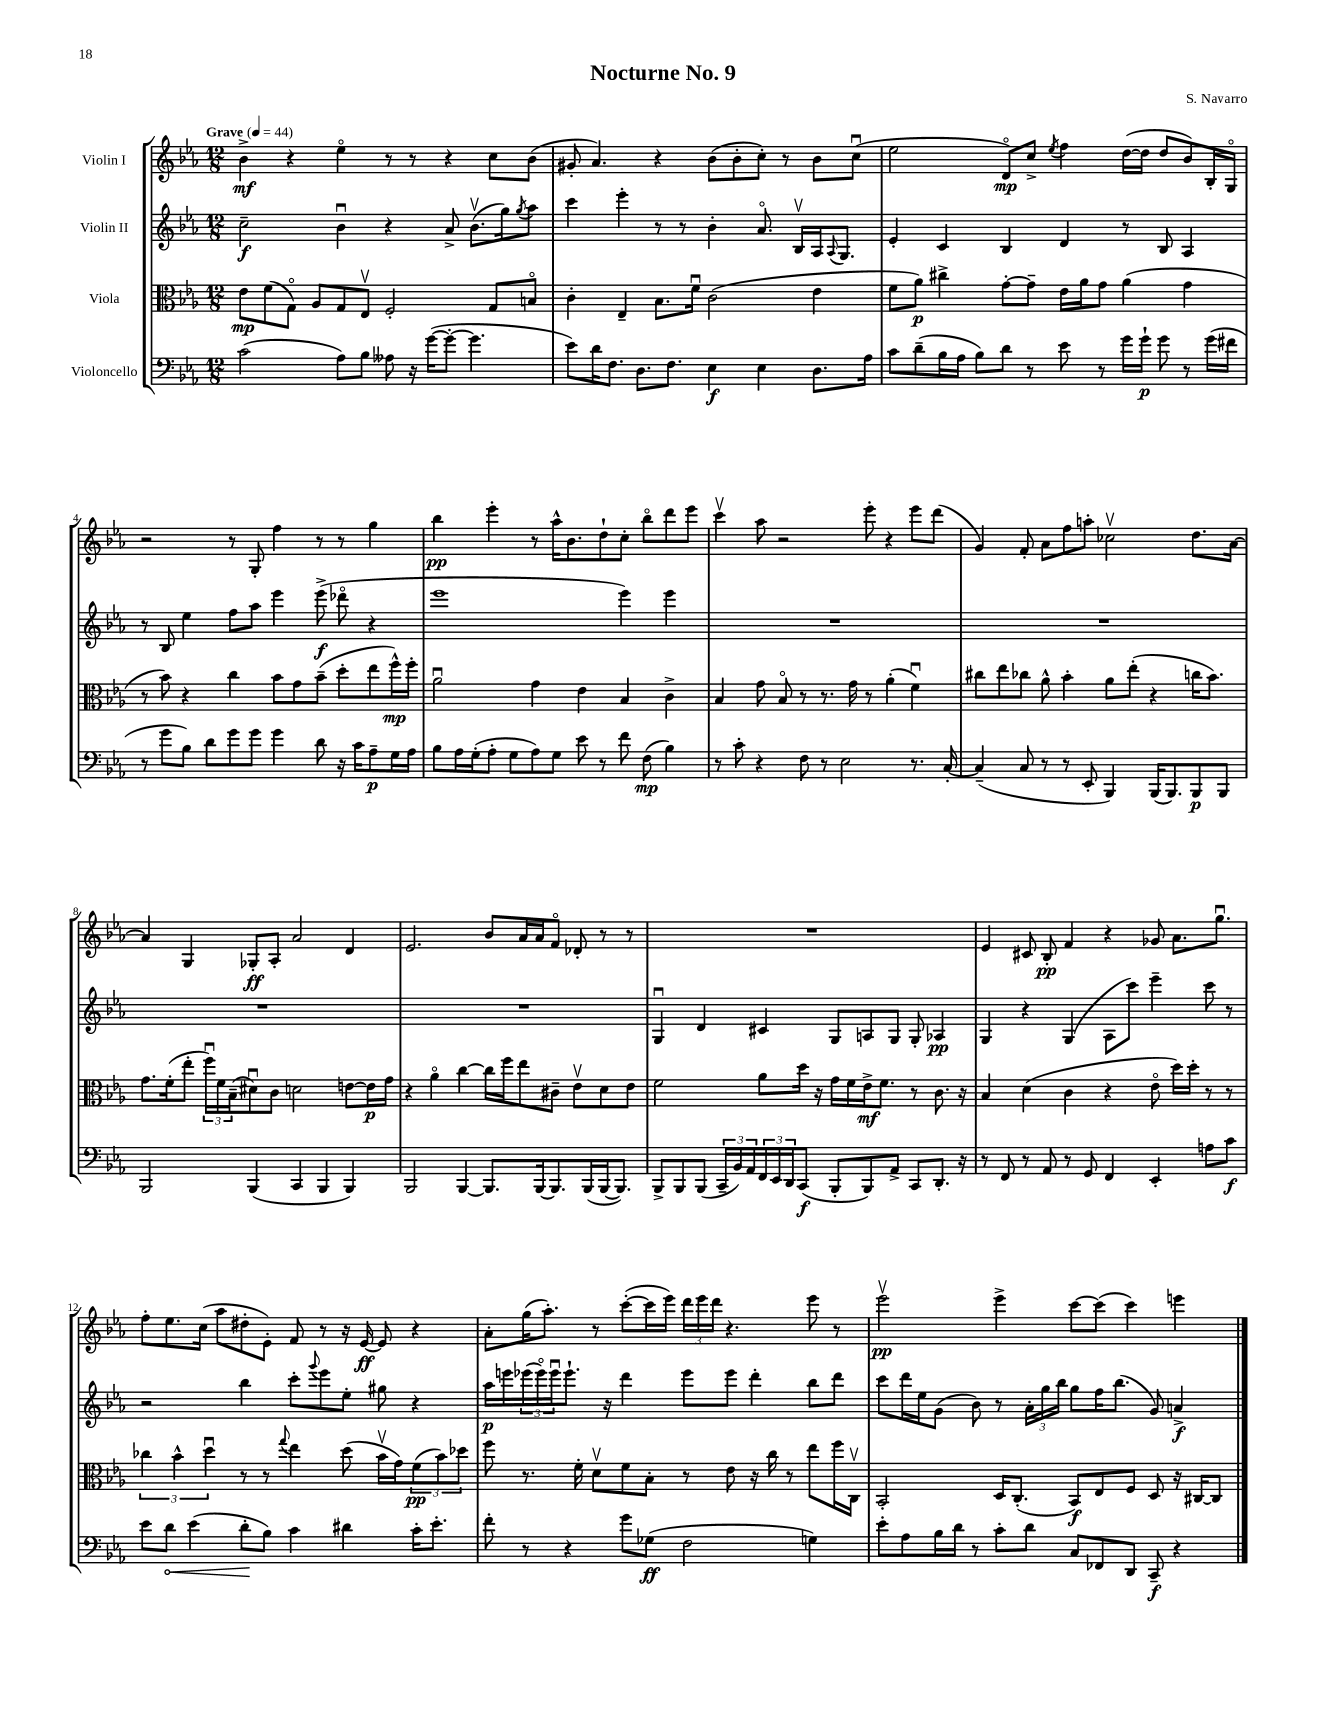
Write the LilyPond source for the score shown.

\header { title = "Nocturne No. 9" composer = "S. Navarro" }
<<
\new StaffGroup <<
\new Staff = "s0" \with { instrumentName = "Violin I" } {
    \clef treble \key ees \major \numericTimeSignature \time 12/8 \tempo "Grave" 4 = 44
    bes'4->\mf r4 ees''4\flageolet r8 r8 r4 c''8 bes'8( |
    gis'8-. aes'4.) r4 bes'8( bes'8-. c''8-.) r8 bes'8 c''8\downbow( |
    ees''2 d'8\flageolet\mp) c''8-> \acciaccatura { ees''8 } f''4 d''16~( d''16 d''8 bes'8) bes16-. g16\flageolet |
    r2 r8 g8-. f''4 r8 r8 g''4 |
    bes''4\pp ees'''4-. r8 aes''16-^ bes'8. d''8-! c''8-. bes''8\flageolet d'''8 ees'''8 |
    c'''4\upbow aes''8 r2 ees'''8-. r4 ees'''8 d'''8( |
    g'4) f'8-. aes'8 f''8 a''8-. ces''2\upbow d''8. aes'16~ |
    aes'4 g4 ges8-.\ff aes8-. aes'2 d'4 |
    ees'2. bes'8 aes'16 aes'16 f'8\flageolet des'8-. r8 r8 |
    R1. |
    ees'4 cis'8 bes8-.\pp f'4 r4 ges'8 aes'8. g''8.\downbow |
    f''8-. ees''8. c''16( aes''8 dis''8-. ees'8-.) f'8 r8 r16 ees'16~\ff ees'8 r4 |
    aes'8-. g''16( aes''8.-.) r8 c'''8~-.( c'''16 ees'''16) \tuplet 3/2 { d'''16 ees'''16 d'''16 } r4. ees'''8 r8 |
    ees'''2\upbow\pp ees'''4-> c'''8~ c'''8( c'''4) e'''4 \bar "|." |
}
\new Staff = "s1" \with { instrumentName = "Violin II" } {
    \clef treble \key ees \major \numericTimeSignature \time 12/8
    c''2--\f bes'4\downbow r4 aes'8-> bes'8.\upbow( g''16) \acciaccatura { g''8 } aes''8 |
    c'''4 ees'''4-. r8 r8 bes'4-. aes'8.\flageolet bes16\upbow aes16 \appoggiatura { aes8 } g8. |
    ees'4-. c'4 bes4 d'4 r8 bes8 aes4 |
    r8 bes8 ees''4 f''8 aes''8 ees'''4 ees'''8->\f( des'''8\flageolet r4 |
    ees'''1 ees'''4) ees'''4 |
    R1. |
    R1. |
    R1. |
    R1. |
    g4\downbow d'4 cis'4 g8 a8 g8 g8-. aes4\pp |
    g4 r4 g4( aes8 c'''8) ees'''4-- c'''8 r8 |
    r2 bes''4 c'''8-. \appoggiatura { g'''8 } ees'''8 ees''8-. gis''8 r4 |
    aes''16\p e'''16 \tuplet 3/2 { ees'''16( ees'''16\flageolet) ees'''16\downbow } ees'''8.-! r16 d'''4 ees'''8 ees'''8 d'''4-. bes''8 d'''8 |
    c'''8 d'''16 ees''16 g'8( bes'8) r8 \tuplet 3/2 { aes'16-. g''16 bes''16 } g''8 f''16 bes''8.( g'8) a'4->\f \bar "|." |
}
\new Staff = "s2" \with { instrumentName = "Viola" } {
    \clef alto \key ees \major \numericTimeSignature \time 12/8
    ees'8\mp f'8( g8\flageolet) aes8 g8 ees8\upbow f2-. g8 b8\flageolet |
    c'4-. ees4-- bes8. f'16\downbow c'2( ees'4 |
    f'8 aes'8\p) cis''4-> g'8~-. g'8-- ees'16 aes'16 g'8 aes'4( g'4 |
    r8 bes'8) r4 c''4 bes'8 g'8 bes'8--( d''8-. ees''8 f''16-^\mp) f''16-. |
    aes'2\downbow g'4 ees'4 bes4 c'4-> |
    bes4 g'8 bes8\flageolet r8 r8. g'16 r8 aes'4-.( f'4\downbow) |
    cis''8 ees''8 ces''8 aes'8-^ bes'4-. aes'8 ees''8-.( r4 c''16 bes'8.) |
    g'8. f'16-.( ees''8-. \tuplet 3/2 { f''16\downbow) f'16 bes16--( } dis'8\downbow) c'8 d'2 e'8~ e'16\p g'16 |
    r4 aes'4\flageolet c''4~ c''16 f''16 ees''8 cis'8-- ees'8\upbow d'8 ees'8 |
    f'2 aes'8 d''16 r16 g'16 f'16 ees'16->\mf f'8. r8 c'8. r16 |
    bes4 d'4( c'4 r4 ees'8\flageolet d''16) d''16-. r8 r8 |
    \tuplet 3/2 { ces''4 bes'4-^ d''4\downbow } r8 r8 \appoggiatura { g''8 } ees''4 d''8( bes'16\upbow g'16) \tuplet 3/2 { f'8\pp( bes'8) des''8 } |
    f''8 r8. f'16-. d'8\upbow f'8 bes8-. r8 ees'8 r16 c''16 r8 ees''8 f''16 c16\upbow |
    bes,2-. d16 c8.-.( bes,8\f) ees8 f8 d8 r16 cis16~ cis8 \bar "|." |
}
\new Staff = "s3" \with { instrumentName = "Violoncello" } {
    \clef bass \key ees \major \numericTimeSignature \time 12/8
    c'2( aes8) bes8 aeses8 r16 g'16~( g'8~-. g'4. |
    ees'8) d'16 f8. d8. f8. ees4\f ees4 d8. aes16 |
    c'8 d'8--( bes16 aes16 bes8) d'8 r8 ees'8 r8 g'16 g'16-!\p g'8 r8 g'16( fis'16 |
    r8 g'8 bes8) d'8 g'8 g'8 g'4 d'8 r16 c'16 aes8--\p g16 aes16 |
    bes8 aes16 g16-.( aes8-. g8 aes8) g8 ees'8 r8 f'8 f8\mp( bes4) |
    r8 c'8-. r4 f8 r8 ees2 r8. c16~-. |
    c4--( c8 r8 r8 ees,8-. bes,,4) bes,,16( bes,,8.) bes,,8\p bes,,8 |
    bes,,2 bes,,4( c,4 bes,,4 bes,,4) |
    bes,,2 bes,,4~ bes,,8. bes,,16~ bes,,8. bes,,16( bes,,16~ bes,,8.) |
    bes,,8-> bes,,8 bes,,8( \tuplet 3/2 { c,16-- bes,16) aes,16 } \tuplet 3/2 { f,16 ees,16 d,16 } c,8\f( bes,,8-. bes,,8) aes,8-> c,8 d,8.-. r16 |
    r8 f,8 r8 aes,8 r8 g,8 f,4 ees,4-. a8 c'8\f |
    ees'8 \once \override Hairpin.circled-tip = ##t d'8\< ees'4( d'8-.\! bes8) c'4 dis'4 c'16-. ees'8.-. |
    f'8-. r8 r4 g'8 ges8\ff( f2 g4) |
    ees'8-. aes8 bes16 d'16 r8 c'8-. d'8 c8 fes,8 d,8 c,8--\f r4 \bar "|." |
}
>>
>>
